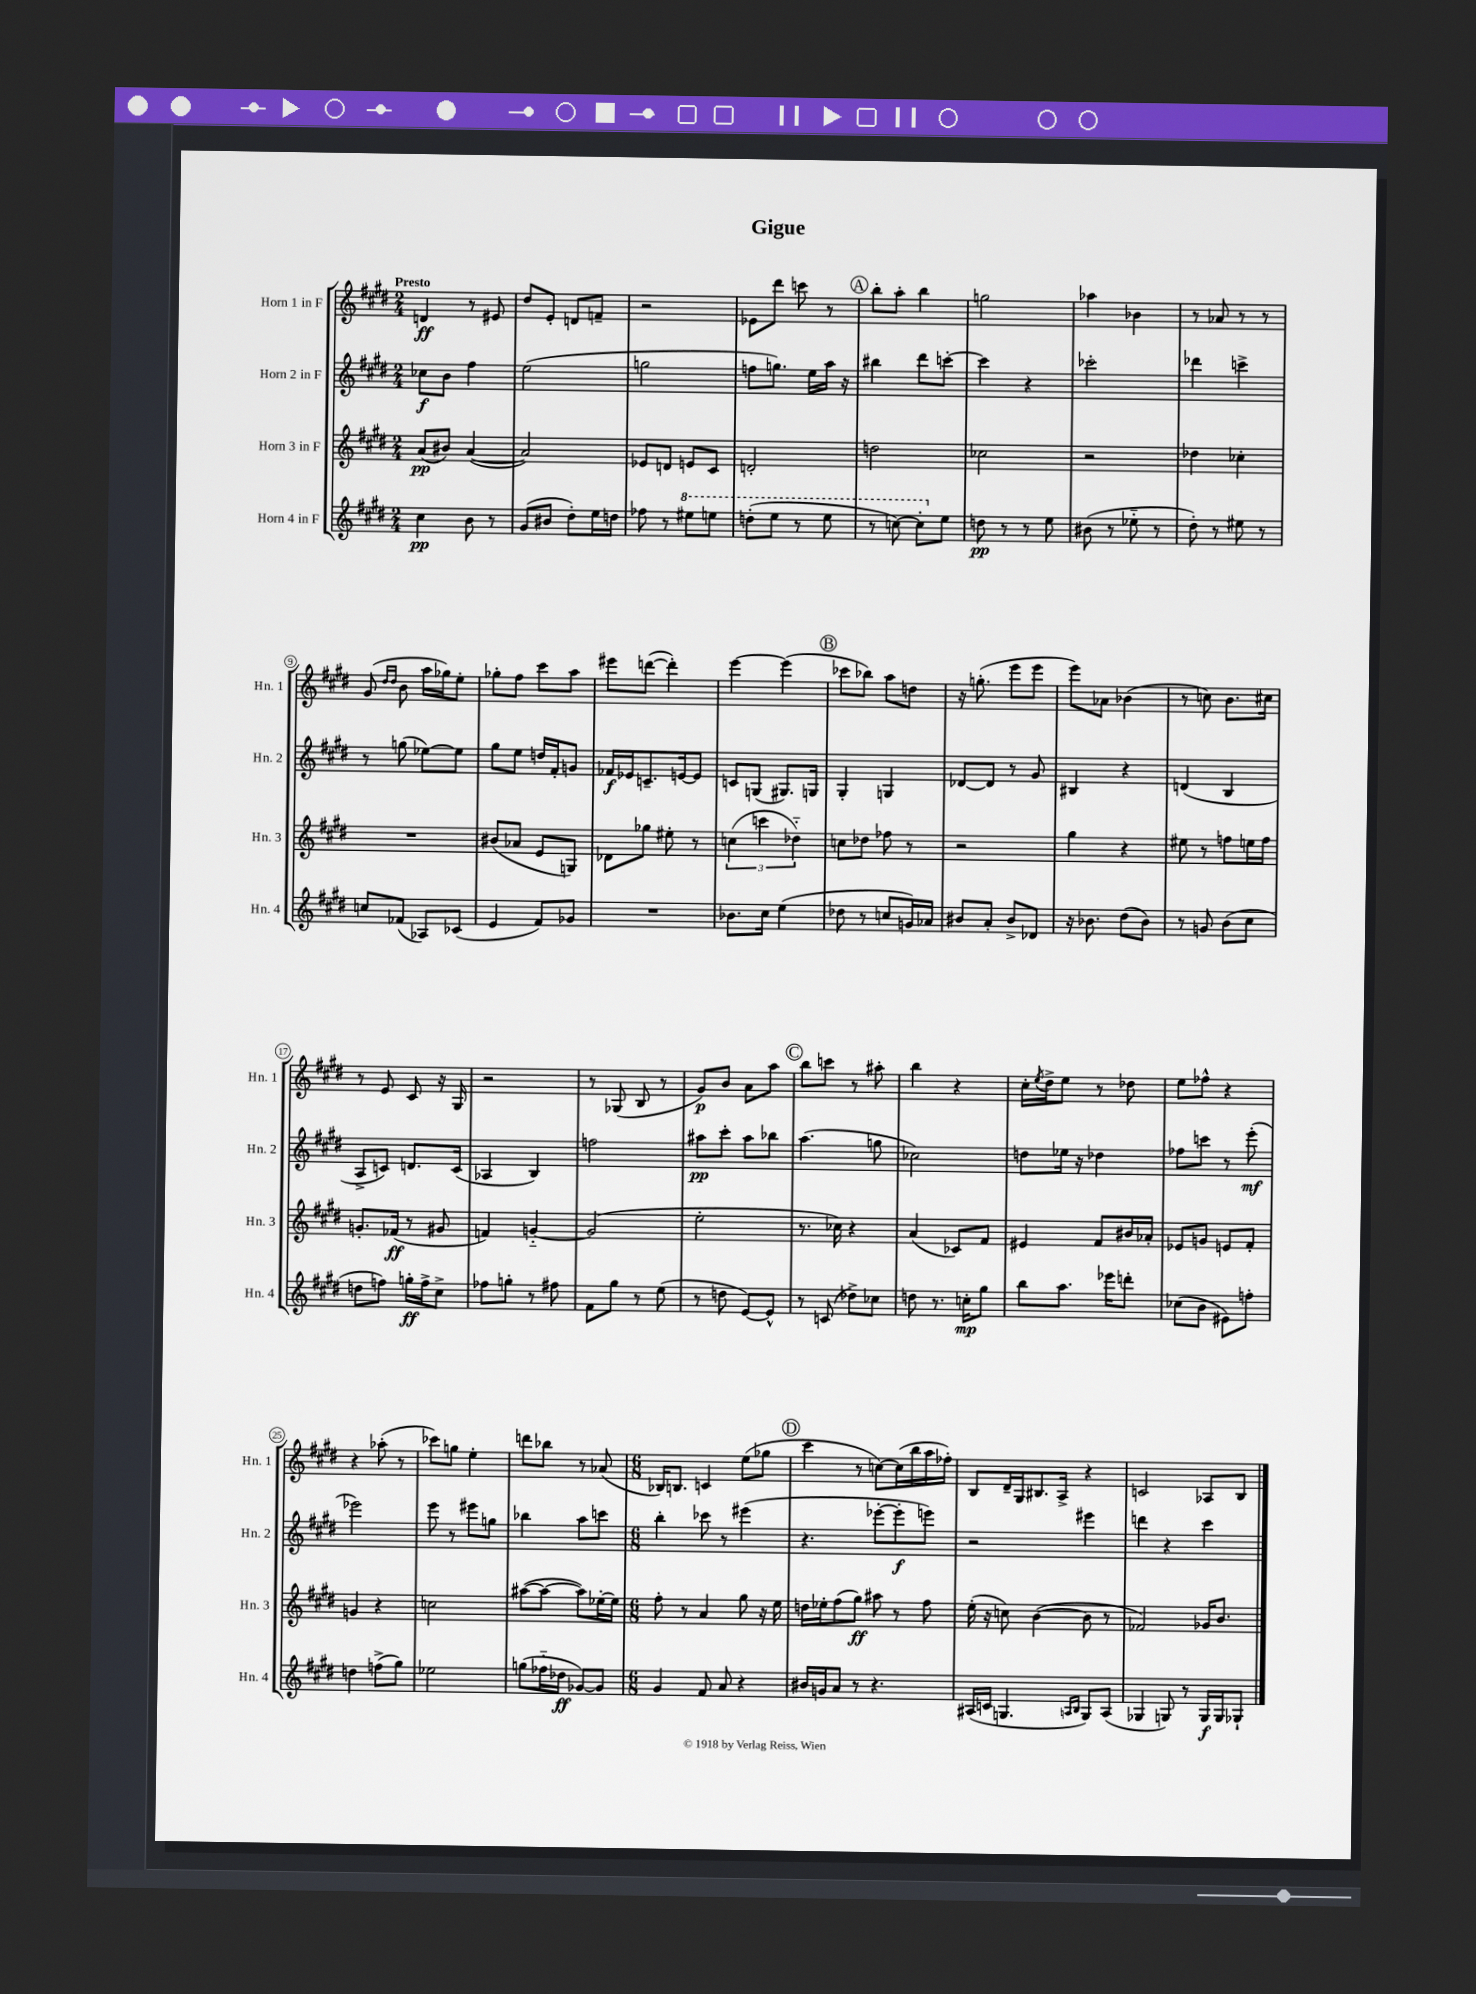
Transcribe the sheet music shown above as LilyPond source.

\header { title = "Gigue" }
<<
\new StaffGroup <<
\new Staff = "s0" \with { instrumentName = "Horn 1 in F" shortInstrumentName = "Hn. 1" } {
    \clef treble \key e \major \numericTimeSignature \time 2/4 \tempo "Presto"
    d'4\ff r8 eis'8 |
    dis''8 e'8-. d'8 f'8-- |
    r2 |
    ees'8 dis'''8 c'''8 r8 |
    \mark \markup { \circle "A" } b''8-. a''8-. b''4 |
    g''2 |
    aes''4 bes'4 |
    r8 aes'8 r8 r8 |
    gis'8( \grace { dis''16 dis''16 } b'8 a''16 ges''16) e''8-. |
    ges''8-. fis''8 cis'''8 a''8 |
    eis'''8 d'''8~( d'''4-.) |
    e'''4~ e'''4( |
    \mark \markup { \circle "B" } ces'''8 bes''8) a''8 d''8 |
    r16 g''8.-.( e'''8 e'''8 |
    e'''8) aes'8 bes'4( |
    r8 c''8) b'8. cis''16 |
    r8 e'8 cis'8 r16 gis16 |
    r2 |
    r8 ges8( b8 r8 |
    gis'8\p) b'8 a'8 a''8 |
    \mark \markup { \circle "C" } b''8 c'''8 r8 ais''8-. |
    b''4 r4 |
    cis''16-. \acciaccatura { e''8 } dis''16-> e''8 r8 des''8 |
    e''8 fes''8-^ r4 |
    r4 aes''8-.( r8 |
    ces'''8) g''8 e''4-. |
    d'''8 bes''8 r8 aes'8( |
    \numericTimeSignature \time 6/8 bes16) b8. c'4 e''8( ges''8 |
    \mark \markup { \circle "D" } cis'''4 r8 c''8~) c''16( b''16 a''16 fes''16-.) |
    b8 dis'16-- gis16 bis8. a16-> r4 |
    c'2 aes8 b8 \bar "|." |
}
\new Staff = "s1" \with { instrumentName = "Horn 2 in F" shortInstrumentName = "Hn. 2" } {
    \clef treble \key e \major \numericTimeSignature \time 2/4
    ces''8\f b'8 fis''4 |
    e''2( |
    g''2 |
    f''8 g''8.) e''16 a''16 r16 |
    \mark \markup { \circle "A" } bis''4 dis'''8 c'''8~-. |
    c'''4 r4 |
    ces'''2-. |
    des'''4 c'''4-> |
    r8 g''8( ees''8~) ees''8 |
    gis''8 e''8 d''16 fis'16-. g'8 |
    fes'16\f ees'16 c'8.-- e'16~ e'8 |
    c'8 g8( gis8.) g16 |
    \mark \markup { \circle "B" } gis4-. g4 |
    des'8~ des'8 r8 gis'8 |
    bis4 r4 |
    d'4( b4 |
    a8-> c'8) d'8. c'16( |
    aes4 b4) |
    f''2 |
    ais''8\pp cis'''8-. ais''8 bes''8 |
    \mark \markup { \circle "C" } a''4.( g''8 |
    ces''2) |
    d''8 ees''16 r16 des''4 |
    fes''8 c'''8 r8 e'''8-.\mf( |
    ees'''2) |
    e'''8 r8 eis'''8 g''8 |
    bes''4 a''8 c'''8 |
    \numericTimeSignature \time 6/8 b''4-. ces'''8 r8 eis'''4( |
    \mark \markup { \circle "D" } r4. ees'''8~-. ees'''8-.\f e'''8) |
    r2 eis'''4 |
    d'''4 r4 cis'''4 \bar "|." |
}
\new Staff = "s2" \with { instrumentName = "Horn 3 in F" shortInstrumentName = "Hn. 3" } {
    \clef treble \key e \major \numericTimeSignature \time 2/4
    a'8\pp( bis'8) a'4~( |
    a'2) |
    ees'8 d'8 e'8 cis'8 |
    d'2-. |
    \mark \markup { \circle "A" } d''2 |
    ces''2 |
    r2 |
    des''4 ces''4-. |
    R2 |
    bis'8( aes'8 e'8 g8) |
    des'8 ges''8 eis''8-. r8 |
    \tuplet 3/2 { c''4( c'''4 des''4-_) } |
    \mark \markup { \circle "B" } c''8 des''8 fes''8 r8 |
    r2 |
    gis''4 r4 |
    eis''8 r8 f''8 e''16 f''16 |
    g'8.-. fes'16\ff( r8 gis'8 |
    f'4) g'4~-_ |
    g'2( |
    e''2-. |
    \mark \markup { \circle "C" } r8. ces''16) r4 |
    a'4( ces'8) fis'8 |
    eis'4 fis'8 bis'16 aes'16-. |
    ees'8 g'8 e'8 fis'8-. |
    g'4 r4 |
    c''2 |
    ais''8~( ais''8~ ais''8) ees''16~-. ees''16 |
    \numericTimeSignature \time 6/8 fis''8-. r8 a'4 gis''8 r16 e''16 |
    \mark \markup { \circle "D" } d''16 ees''16-. fis''8( gis''8\ff) ais''8 r8 fis''8 |
    e''16-.( r16 c''8) b'4~( b'8 r8 |
    fes'2) ges'16 b'8. \bar "|." |
}
\new Staff = "s3" \with { instrumentName = "Horn 4 in F" shortInstrumentName = "Hn. 4" } {
    \clef treble \key e \major \numericTimeSignature \time 2/4
    cis''4\pp b'8 r8 |
    gis'8( bis'8 dis''8-.) e''16 d''16 |
    fes''8 r8 \ottava #1 eis'''8 e'''8 |
    d'''8-.( e'''8 r8 e'''8 |
    \mark \markup { \circle "A" } r8 c'''8~) c'''8-. \ottava #0 e''8 |
    d''8\pp r8 r8 e''8 |
    bis'8( r8 ees''8-_ r8 |
    dis''8-.) r8 eis''8 r8 |
    c''8 fes'8( aes8) ces'8( |
    e'4 fis'8) ges'8 |
    R2 |
    bes'8. cis''16 e''4( |
    \mark \markup { \circle "B" } des''8 r8 c''8 g'16) aes'16 |
    bis'8 a'8-. bis'8-> des'8 |
    r16 bes'8. dis''8( bes'8) |
    r8 g'8 b'8( cis''8 |
    d''8 f''8) g''16-.\ff f''16-> cis''8-> |
    fes''8 g''8-. r8 fis''8 |
    fis'8 gis''8 r8 e''8( |
    r8 d''8 e'8~) e'8-^ |
    \mark \markup { \circle "C" } r8 c'8( des''8->) ces''8 |
    d''8 r8. c''16-.\mp gis''8 |
    b''8 a''8. ees'''16 d'''8-. |
    ces''8( b'8 eis'8) f''8-. |
    d''4 f''8->( gis''8) |
    ees''2 |
    g''8( fes''16-_ des''16\ff ges'8~) ges'8 |
    \numericTimeSignature \time 6/8 gis'4 fis'8 a'8 r4 |
    \mark \markup { \circle "D" } bis'16 g'16 a'8 r8 r4. |
    ais16( c'16 g4. \grace { a16 b16 } g8) a8( |
    ges4 g8) r8 g16\f g16 ges8-! \bar "|." |
}
>>
>>
